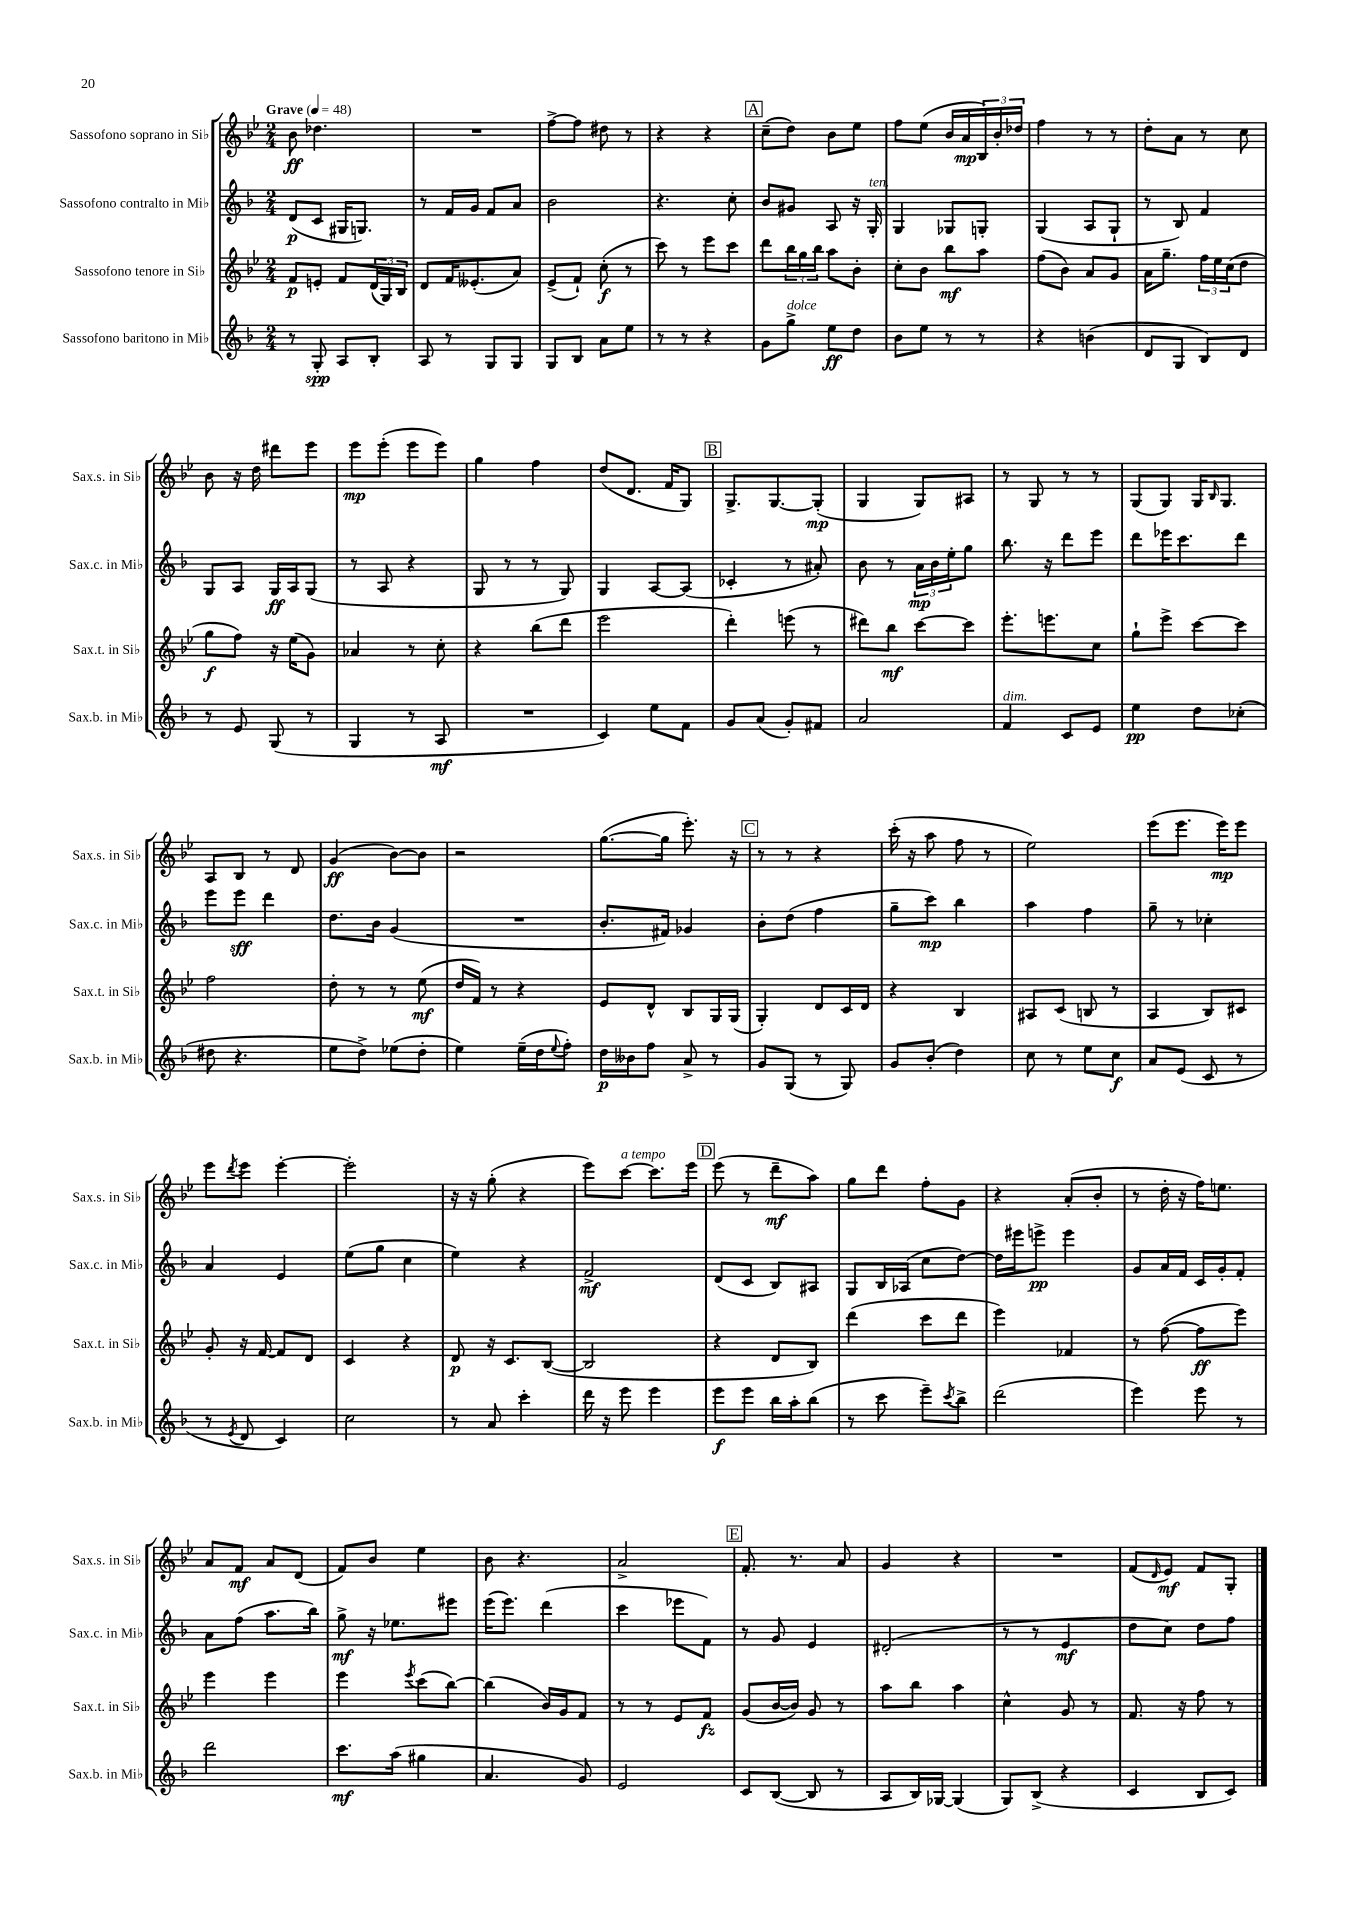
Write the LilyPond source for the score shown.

<<
\new StaffGroup <<
\new Staff = "s0" \with { instrumentName = "Sassofono soprano in Sib" shortInstrumentName = "Sax.s. in Sib" } {
    \clef treble \key bes \major \numericTimeSignature \time 2/4 \tempo "Grave" 4 = 48
    bes'8\ff des''4. |
    R2 |
    f''8~-> f''8 dis''8 r8 |
    r4 r4 |
    \mark \markup { \box "A" } c''8--( d''8) bes'8 ees''8 |
    f''8 ees''8( bes'16 a'16\mp \tuplet 3/2 { bes16) bes'16-. des''16 } |
    f''4 r8 r8 |
    d''8-. a'8 r8 c''8 |
    bes'8 r16 d''16 dis'''8 ees'''8 |
    ees'''8\mp ees'''8-.( ees'''8 ees'''8) |
    g''4 f''4 |
    d''8( d'8. f'16 g8) |
    \mark \markup { \box "B" } g8.-> g8.~ g8-.\mp( |
    g4 g8) ais8 |
    r8 g8 r8 r8 |
    g8( g8) g16 \grace { bes16 } g8. |
    a8 bes8 r8 d'8 |
    g'4\ff( bes'8~) bes'8 |
    r2 |
    g''8.~( g''16 ees'''8.-.) r16 |
    \mark \markup { \box "C" } r8 r8 r4 |
    c'''16-.( r16 a''8 f''8 r8 |
    ees''2) |
    ees'''8( ees'''8. ees'''16\mp) ees'''8 |
    ees'''8 \acciaccatura { d'''8 } ees'''8 ees'''4~-. |
    ees'''2-. |
    r16 r16 g''8-.( r4 |
    ees'''8) c'''8~^\markup { \italic "a tempo" } c'''8. ees'''16 |
    \mark \markup { \box "D" } ees'''8( r8 d'''8--\mf a''8) |
    g''8 d'''8 f''8-. g'8 |
    r4 a'8-.( bes'8-. |
    r8 d''16-. r16 f''16) e''8. |
    a'8 f'8\mf a'8 d'8( |
    f'8) bes'8 ees''4 |
    bes'8 r4. |
    a'2-> |
    \mark \markup { \box "E" } f'8.-. r8. a'8 |
    g'4 r4 |
    R2 |
    f'8( \grace { d'16 } ees'8\mf) f'8 g8-. \bar "|." |
}
\new Staff = "s1" \with { instrumentName = "Sassofono contralto in Mib" shortInstrumentName = "Sax.c. in Mib" } {
    \clef treble \key f \major \numericTimeSignature \time 2/4
    d'8\p( c'8 gis16 g8.) |
    r8 f'16 g'16 f'8 a'8 |
    bes'2 |
    r4. c''8-. |
    \mark \markup { \box "A" } bes'8 gis'8 a8 r16 g16-.^\markup { \italic "ten." } |
    g4 ges8 g8-. |
    g4( a8 g8-! |
    r8 bes8) f'4 |
    g8 a8 g16\ff a16 g8( |
    r8 a8 r4 |
    g8 r8 r8 g8) |
    g4 a8~ a8( |
    \mark \markup { \box "B" } ces'4-. r8 ais'8-.) |
    bes'8 r8 \tuplet 3/2 { a'16\mp bes'16 e''16-. } g''8 |
    bes''8. r16 d'''8 e'''8 |
    d'''8 ees'''16 c'''8. d'''8 |
    e'''8 e'''8\sff d'''4 |
    d''8. bes'16 g'4( |
    R2 |
    bes'8.-. fis'16) ges'4 |
    \mark \markup { \box "C" } bes'8-. d''8( f''4 |
    g''8-- c'''8\mp) bes''4 |
    a''4 f''4 |
    g''8-- r8 ces''4-. |
    a'4 e'4 |
    e''8( g''8 c''4 |
    e''4) r4 |
    f'2->\mf |
    \mark \markup { \box "D" } d'8( c'8 bes8) ais8 |
    g8 bes16 aes16( c''8 d''8~) |
    d''16 eis'''16 e'''8->\pp e'''4 |
    g'8 a'16 f'16 c'16 g'16-. f'8-. |
    a'8 f''8( a''8. bes''16) |
    g''8->\mf r16 ees''8. eis'''8 |
    e'''16( e'''8.) d'''4( |
    c'''4 ees'''8 f'8) |
    \mark \markup { \box "E" } r8 g'8 e'4 |
    dis'2-.( |
    r8 r8 e'4\mf |
    d''8 c''8) d''8 f''8 \bar "|." |
}
\new Staff = "s2" \with { instrumentName = "Sassofono tenore in Sib" shortInstrumentName = "Sax.t. in Sib" } {
    \clef treble \key bes \major \numericTimeSignature \time 2/4
    f'8\p e'8-. f'8 \tuplet 3/2 { d'16( g16) bes16 } |
    d'8 f'16 eeses'8.-.( a'8) |
    ees'8->( f'8-!) c''8-.\f( r8 |
    c'''8) r8 ees'''8 c'''8 |
    \mark \markup { \box "A" } d'''8 \tuplet 3/2 { bes''16 g''16 bes''16 } a''8 bes'8-. |
    c''8-. bes'8 bes''8\mf a''8 |
    f''8( bes'8) a'8 g'8 |
    a'16 g''8.-- \tuplet 3/2 { f''16 ees''16 c''16( } d''8 |
    g''8\f f''8) r16 ees''16( g'8) |
    aes'4 r8 c''8-. |
    r4 bes''8( d'''8 |
    ees'''2 |
    \mark \markup { \box "B" } d'''4-.) e'''8( r8 |
    dis'''8) bes''8\mf c'''8~ c'''8 |
    ees'''8.-. e'''8. c''8 |
    g''8-! ees'''8-> c'''8~ c'''8 |
    f''2 |
    d''8-. r8 r8 ees''8\mf( |
    d''16 f'16) r8 r4 |
    ees'8 d'8-^ bes8 g16 g16( |
    \mark \markup { \box "C" } g4-.) d'8 c'16 d'16 |
    r4 bes4 |
    ais8 c'8( b8 r8 |
    a4 bes8) cis'8 |
    g'8-. r16 f'16~ f'8 d'8 |
    c'4 r4 |
    d'8\p r16 c'8. bes8~( |
    bes2 |
    \mark \markup { \box "D" } r4 d'8 bes8) |
    d'''4( c'''8 d'''8 |
    ees'''4) fes'4 |
    r8 f''8~( f''8\ff ees'''8) |
    ees'''4 ees'''4 |
    ees'''4 \acciaccatura { ees'''8 } c'''8( bes''8~) |
    bes''4( bes'16) g'16 f'8 |
    r8 r8 ees'8 f'8\fz |
    \mark \markup { \box "E" } g'8( bes'16~ bes'16) g'8 r8 |
    a''8 bes''8 a''4 |
    c''4-^ g'8 r8 |
    f'8. r16 f''8 r8 \bar "|." |
}
\new Staff = "s3" \with { instrumentName = "Sassofono baritono in Mib" shortInstrumentName = "Sax.b. in Mib" } {
    \clef treble \key f \major \numericTimeSignature \time 2/4
    r8 g8-.\spp a8 bes8-. |
    a8 r8 g8 g8 |
    g8 bes8 a'8 e''8 |
    r8 r8 r4 |
    \mark \markup { \box "A" } g'8 g''8->^\markup { \italic "dolce" } e''8\ff d''8 |
    bes'8 e''8 r8 r8 |
    r4 b'4( |
    d'8 g8 bes8) d'8 |
    r8 e'8 g8( r8 |
    g4 r8 a8\mf |
    R2 |
    c'4) e''8 f'8 |
    \mark \markup { \box "B" } g'8 a'8( g'8-.) fis'8 |
    a'2 |
    f'4^\markup { \italic "dim." } c'8 e'8 |
    e''4\pp d''8 ces''8-.( |
    dis''8 r4. |
    e''8 d''8->) ees''8( d''8-. |
    e''4) e''16--( d''16 \appoggiatura { e''8 } f''8-.) |
    d''16\p beses'16 f''8 a'8-> r8 |
    \mark \markup { \box "C" } g'8 g8( r8 g8) |
    g'8 bes'8-.( d''4) |
    c''8 r8 e''8 c''8\f |
    a'8 e'8( c'8 r8 |
    r8 \acciaccatura { e'8 } d'8 c'4) |
    c''2 |
    r8 a'8 c'''4-. |
    d'''16 r16 e'''8 e'''4 |
    \mark \markup { \box "D" } e'''8\f e'''8 bes''16 a''16-. bes''8( |
    r8 c'''8 e'''8--) \acciaccatura { c'''8 } bes''8-> |
    d'''2( |
    e'''4) e'''8 r8 |
    d'''2 |
    c'''8.\mf a''16( gis''4 |
    a'4. g'8) |
    e'2 |
    \mark \markup { \box "E" } c'8 bes8~( bes8 r8 |
    a8 bes16) ges16~ ges4( |
    g8) bes8->( r4 |
    c'4 bes8 c'8) \bar "|." |
}
>>
>>
\layout { \context { \Score \remove "Bar_number_engraver" } }
